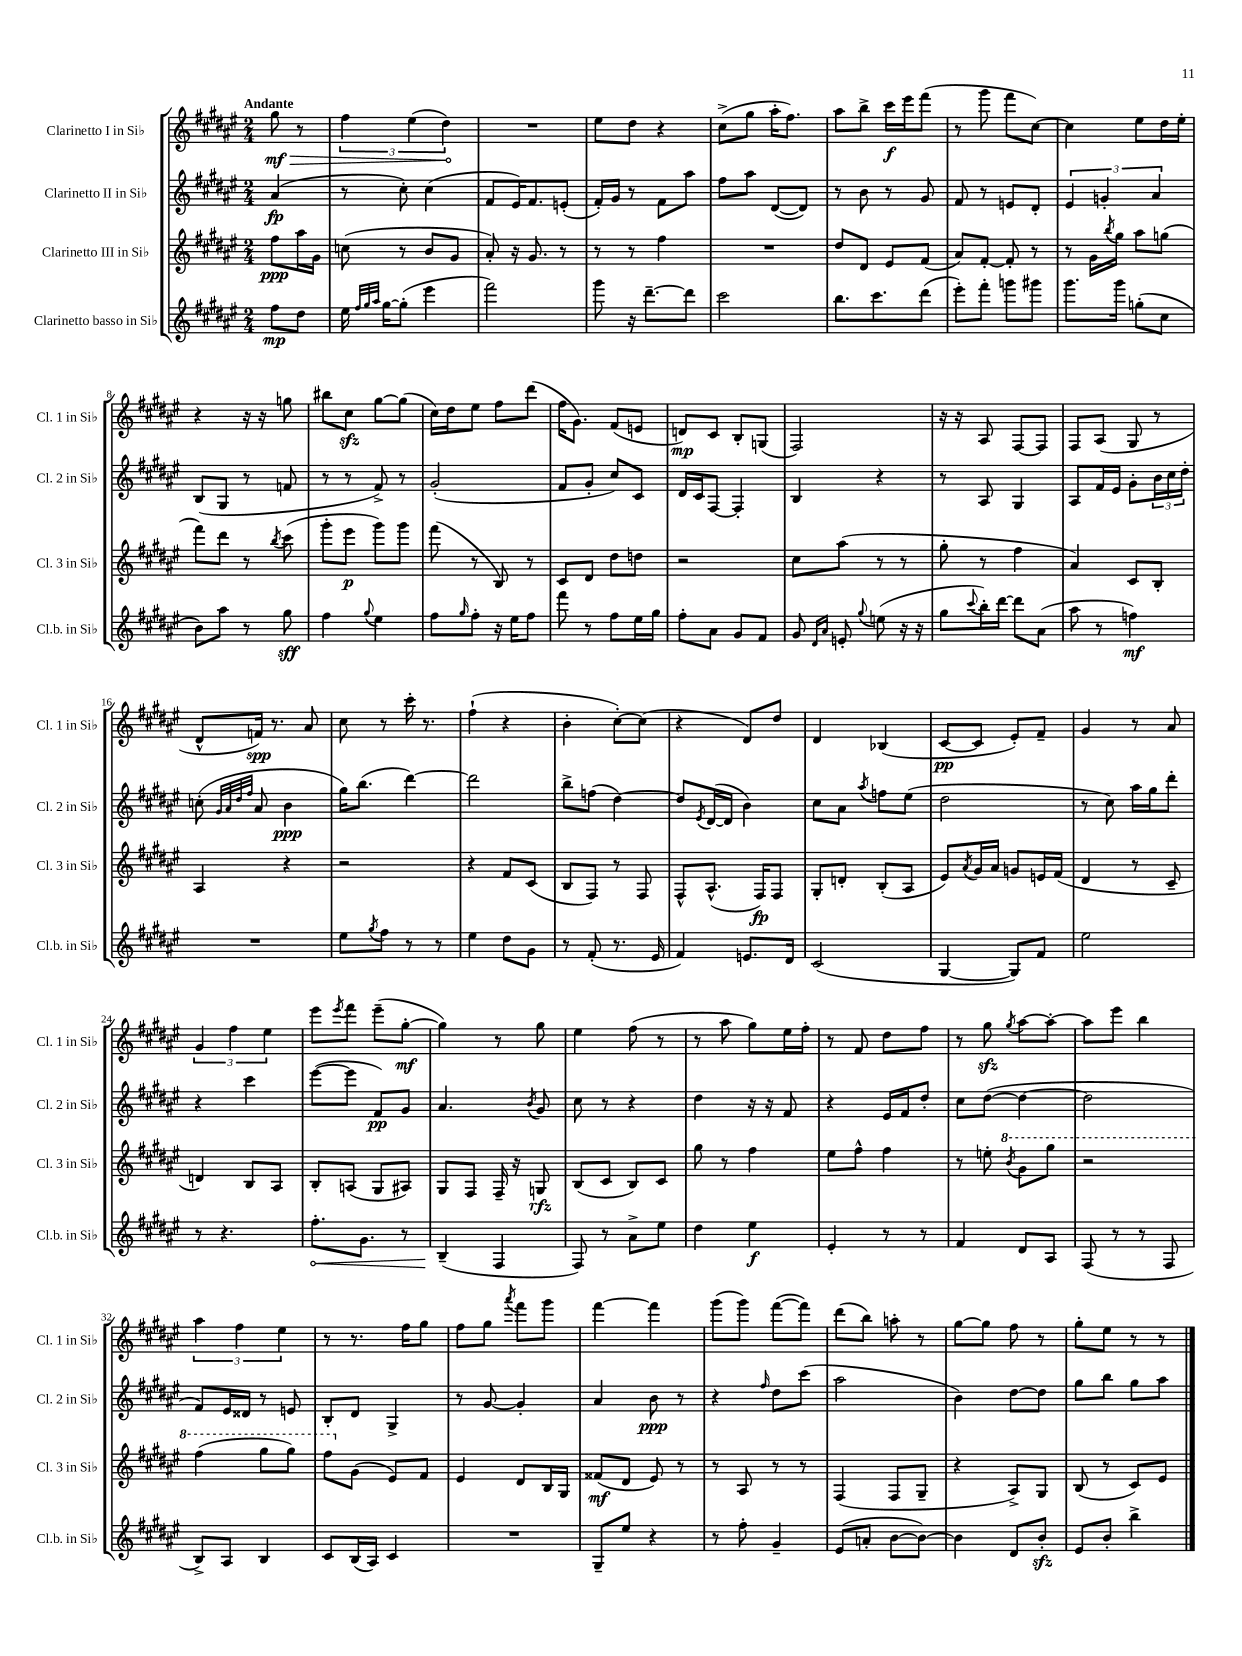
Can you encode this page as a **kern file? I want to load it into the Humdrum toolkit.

**kern	**kern	**kern	**kern
*staff4	*staff3	*staff2	*staff1
*clefG2	*clefG2	*clefG2	*clefG2
*k[f#c#g#d#a#e#]	*k[f#c#g#d#a#e#]	*k[f#c#g#d#a#e#]	*k[f#c#g#d#a#e#]
*M2/4	*M2/4	*M2/4	*M2/4
8ff#	8ff#	(4a#	8gg#
8dd#	16aa#	.	8r
.	16g#	.	.
=	=	=	=
16ee#	(8cc	8r	6ff#
32qqff#	.	.	.
32qqgg#	.	.	.
32qqaa#	.	.	.
[16gg#	.	.	.
(8gg#']	8r	8cc#')	.
.	.	.	(6ee#
4eee#	8b	(4cc#	.
.	.	.	6dd#)
.	8g#	.	.
=	=	=	=
2fff#)	8a#')	8f#	2r
.	16r	16e#)	.
.	8.g#	8.f#	.
.	8r	(8e'	.
=	=	=	=
8ggg#	8r	16f#')	8ee#
.	.	16g#	.
16r	8r	8r	8dd#
[8.ddd#~	.	.	.
.	4ff#	8f#	4r
8ddd#]	.	8aa#	.
=	=	=	=
2ccc#	2r	8ff#	(8cc#^
.	.	8aa#	8gg#
.	.	([8d#	16aa#'
.	.	.	8.ff#)
.	.	8d#])	.
=	=	=	=
8.bb	8dd#	8r	8aa#
.	8d#	8b	8bb^
8.ccc#	.	.	.
.	8e#	8r	16ccc#
.	.	.	16eee#
(8ddd#	(8f#	8g#	(8fff#
=	=	=	=
8eee#')	8a#)	8f#	8r
8fff#'	[8f#'	8r	8ggg#
8ggg	8f#']	8e	8fff#
8ggg#	8r	8d#'	[8cc#)
=	=	=	=
8.ggg#	8r	6e#	4cc#]
.	16g#	.	.
.	.	6g'	.
.	8qbb	.	.
16ggg#	16gg#	.	.
(8gg'	8aa#	.	8ee#
.	.	6a#	.
8cc#	(8gg	.	16dd#
.	.	.	16ee#'
=	=	=	=
8b)	8fff#)	(8B	4r
8aa#	8ddd#	8G#	.
8r	8r	8r	16r
.	.	.	16r
.	8qbb	.	.
8gg#	(8ccc#	8f	8gg
=	=	=	=
4ff#	8ggg#'	8r	8bb#
.	8eee#	8r	8cc#
8qqgg#	.	.	.
4ee#	8ggg#)	8f#^)	[8gg#
.	8ggg#	8r	(8gg#]
=	=	=	=
8ff#	(8fff#	(2g#'	16cc#)
.	.	.	16dd#
16qqgg#	.	.	.
8ff#'	8r	.	8ee#
16r	8B)	.	8ff#
16ee#	.	.	.
8ff#	8r	.	(8ddd#
=	=	=	=
8fff#	8c#	8f#	16ff#
.	.	.	8.g#)
8r	8d#	8g#'	.
8ff#	8dd#	8cc#)	(8f#
16ee#	8dd	8c#	8e
16gg#	.	.	.
=	=	=	=
8ff#'	2r	16d#	8d)
.	.	16c#	.
8a#	.	[8F#	8c#
8g#	.	4F#']	8B'
8f#	.	.	(8G
=	=	=	=
8g#	8cc#	4B	2F#)
16qqd#	.	.	.
16qqa#	.	.	.
8e'	(8aa#	.	.
8qqgg#	.	.	.
(8ee	8r	4r	.
16r	8r	.	.
16r	.	.	.
=	=	=	=
8gg#	8gg#'	8r	16r
.	.	.	16r
8qqccc#	.	.	.
16bb')	8r	8A#	8A#
[16ddd#	.	.	.
8ddd#]	4ff#	4G#	[8F#
(8a#	.	.	8F#]
=	=	=	=
8aa#	4a#)	8A#	8F#
8r	.	16f#	(8A#
.	.	16e#	.
4ff)	8c#	8g#'	8G#
.	8B'	24b	8r
.	.	24cc#	.
.	.	24dd#'	.
=	=	=	=
2r	4A#	(8cc'	8d#^^
.	.	32qqg#	.
.	.	32qqa#	.
.	.	32qqdd#	.
.	.	32qqff#	.
.	.	8a#	16f)
.	.	.	8.r
.	4r	4b	.
.	.	.	8a#
=	=	=	=
8ee#	2r	16gg#)	8cc#
.	.	(8.bb	.
8qgg#	.	.	.
8ff#	.	.	8r
8r	.	[4ddd#)	16ccc#'
.	.	.	8.r
8r	.	.	.
=	=	=	=
4ee#	4r	2ddd#]	(4ff#`
8dd#	8f#	.	4r
8g#	(8c#	.	.
=	=	=	=
8r	8B	8bb^	4b'
(8f#'	8F#)	(8ff	.
8.r	8r	[4dd#)	[8cc#')
.	8F#	.	(8cc#]
16e#	.	.	.
=	=	=	=
4f#)	8F#^^	8dd#]	4r
.	.	8qe#	.
.	(8.A#^^	([16d#	.
.	.	16d#]	.
8.e	.	4b)	8d#)
.	16F#)	.	.
.	8F#	.	8dd#
16d#	.	.	.
=	=	=	=
(2c#	8G#'	8cc#	4d#
.	8d'	8a#	.
.	.	8qaa#	.
.	(8B'	8ff	(4B-
.	8A#	(8ee#	.
=	=	=	=
[4G#	8e#)	2dd#	[8c#
.	8qa#	.	.
.	16g#	.	8c#]
.	16a#	.	.
8G#])	8g	.	8e#')
8f#	16e	.	8f#~
.	(16f#	.	.
=	=	=	=
2ee#	4d#	8r	4g#
.	.	8cc#)	.
.	8r	16aa#	8r
.	.	16gg#	.
.	8c#~	8ddd#'	8a#
=	=	=	=
8r	4d)	4r	6g#
4.r	.	.	.
.	.	.	6ff#
.	8B	4ccc#	.
.	.	.	6ee#
.	8A#	.	.
=	=	=	=
8.ff#'	8B'	([8eee#	8eee#
.	.	.	8qeee#
.	(8A	8eee#]	8fff#
8.g#	.	.	.
.	8G#	8f#)	(8eee#~
8r	8A#)	8g#	[8gg#'
=	=	=	=
(4B~	8G#	4.a#	4gg#])
.	8F#	.	.
4F#	16F#~	.	8r
.	16r	.	.
.	.	8qb	.
.	8G	8g#	8gg#
=	=	=	=
8F#)	(8B	8cc#	4ee#
8r	8c#	8r	.
8a#^	8B)	4r	(8ff#
8ee#	8c#	.	8r
=	=	=	=
4dd#	8gg#	4dd#	8r
.	8r	.	8aa#
4ee#	4ff#	16r	8gg#)
.	.	16r	.
.	.	8f#	16ee#
.	.	.	16ff#'
=	=	=	=
4e#'	8ee#	4r	8r
.	8ff#^^	.	8f#
8r	4ff#	16e#	8dd#
.	.	16f#	.
8r	.	8dd#'	8ff#
=	=	=	=
4f#	8r	8cc#	8r
.	8ee'	([8dd#	8gg#
.	8qbb	.	8qgg#
8d#	8gg#	4dd#_	[8aa#
8A#	8ggg#	.	8aa#'_
=	=	=	=
(8F#	2r	2dd#]	8aa#]
8r	.	.	8eee#
8r	.	.	4bb
8F#	.	.	.
=	=	=	=
8B^)	(4fff#	8f#)	6aa#
8A#	.	16e#	.
.	.	.	6ff#
.	.	16d##	.
4B	8ggg#	8r	.
.	.	.	6ee#
.	8ggg#)	8e	.
=	=	=	=
8c#	8fff#	8B'	8r
(16B	(8g#	8d#	8.r
16A#)	.	.	.
4c#	8e#)	4G#^	.
.	.	.	16ff#
.	8f#	.	8gg#
=	=	=	=
2r	4e#	8r	8ff#
.	.	[8g#	8gg#
.	.	.	8qaaa#
.	8d#	4g#']	8fff#
.	16B	.	8ggg#
.	16G#	.	.
=	=	=	=
8G#~	(8f##	4a#	[4fff#
8ee#	8d#	.	.
4r	8e#)	8b	4fff#]
.	8r	8r	.
=	=	=	=
8r	8r	4r	(8ggg#
8ff#'	8A#	.	8ggg#)
.	.	16qqff#	.
4g#~	8r	8dd#	([8fff#
.	8r	(8ccc#	8fff#])
=	=	=	=
(8e#	(4F#	2aa#	(8ddd#
8a'	.	.	8bb)
[8b	8F#	.	8aa'
8b_)	8G#~	.	8r
=	=	=	=
4b]	4r	4b)	[8gg#
.	.	.	8gg#]
8d#	8A#^)	[8dd#	8ff#
8b'	8G#	8dd#]	8r
=	=	=	=
8e#	(8B	8gg#	8gg#'
8b'	8r	8bb	8ee#
4bb^	8c#)	8gg#	8r
.	8e#	8aa#	8r
==	==	==	==
*-	*-	*-	*-
